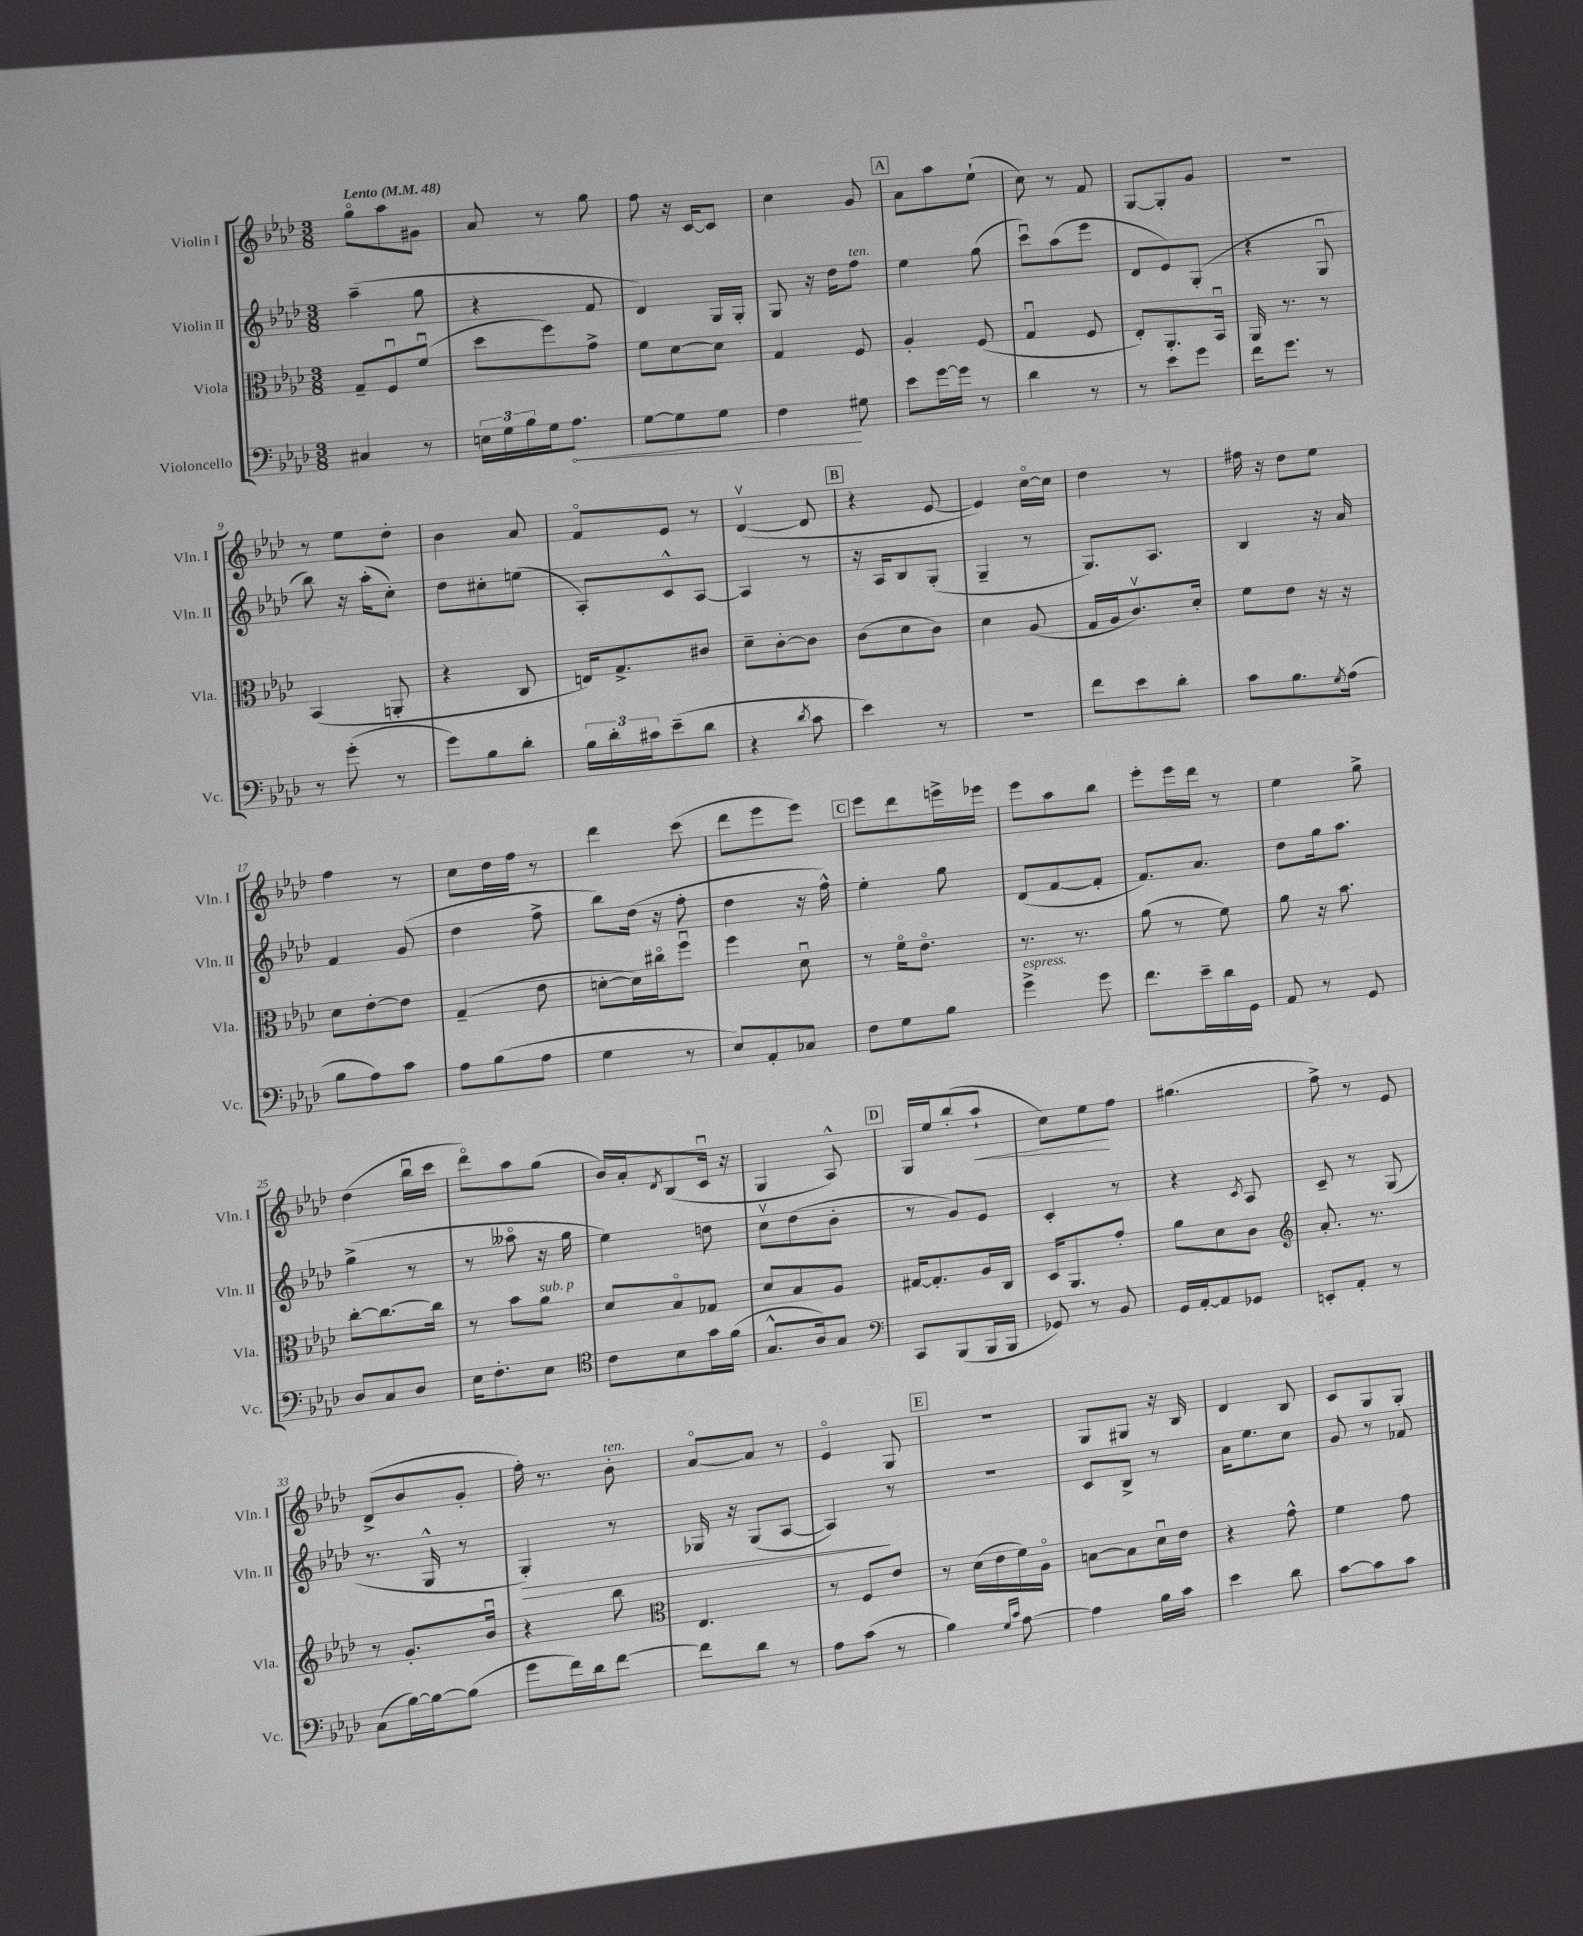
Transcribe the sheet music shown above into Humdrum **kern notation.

**kern	**dynam	**kern	**kern	**dynam	**kern	**dynam
*part4	*part4	*part3	*part2	*part2	*part1	*part1
*staff4	*staff4	*staff3	*staff2	*staff2	*staff1	*staff1
*I"Violoncello	*	*I"Viola	*I"Violin II	*	*I"Violin I	*
*I'Vc.	*	*I'Vla.	*I'Vln. II	*	*I'Vln. I	*
*clefF4	*	*clefC3	*clefG2	*	*clefG2	*
*k[b-e-a-d-]	*	*k[b-e-a-d-]	*k[b-e-a-d-]	*	*k[b-e-a-d-]	*
*M3/8	*	*M3/8	*M3/8	*	*M3/8	*
*MM48	*	*MM48	*MM48	*	*MM48	*
=1	=1	=1	=1	=1	=1	=1
!	!	!	!	!	!LO:TX:a:B:t=Lento	!
4C#X/	.	8G~/L	(4aa-~\	.	8gg\L	.
.	.	8Fu/	.	.	8aa-\	.
8r	.	(8fu/J	8gg\	.	8g#X\J	.
=2	=2	=2	=2	=2	=2	=2
24En\LL	.	8dd-\L	4r	.	8a-/	.
24G\	.	.	.	.	.	.
24B-\	.	.	.	.	.	.
16G\J	.	8ff\)	.	.	8r	.
!	!LO:HP:b	!	!	!	!	!
8.A-\J	<	.	.	.	.	.
.	.	8g^\J	8f/	.	8gg\	.
=3	=3	=3	=3	=3	=3	=3
[8G\L	.	8f\L	4d-/)	.	8ff\	.
8G\]	.	[8d-\	.	.	16r	.
.	.	.	.	.	[16c/KL	.
8G\J	.	8d-\J]	16G/LL	.	8c/J]	.
.	.	.	16G'/JJ	.	.	.
=4	=4	=4	=4	=4	=4	=4
4F\	.	4G/	8G/	.	4cc\	.
.	.	.	16r	.	.	.
.	.	.	16dd-\KL	.	.	.
!	!	!	!LO:TX:a:i:t=ten.	!	!	!
8G#X\	[	8F/	8ff\J	.	8g/	.
!!LO:REH:place=s1:t=A
=5	=5	=5	=5	=5	=5	=5
8e-\L	.	4A-'/	4ee-\	.	8a-\L	.
[16g\L	.	.	.	.	8aa-\	.
16g\JJ]	.	.	.	.	.	.
8r	.	(8F/	(8gg\	.	(8ee-`\J	.
=6	=6	=6	=6	=6	=6	=6
4d-\	.	4Gu/	8cccu\L)	.	8cc\)	.
.	.	.	(8aa-\	.	8r	.
8r	.	8F/	8eee-\J	.	8f/	.
=7	=7	=7	=7	=7	=7	=7
8r	.	8E-'/L)	8d-/L	.	[8G/L	.
8e-\L	.	8.AA-'/	8e-/)	.	8G'/]	.
8g\J	.	.	(8G'/J	.	8g/J	.
.	.	16BB-u/Jk	.	.	.	.
=8	=8	=8	=8	=8	=8	=8
16f\KL	.	16AA-/	4r	.	4.r	.
8.g\J	.	8.r	.	.	.	.
8r	.	8r	8Gu/	.	.	.
!!LO:LB:g=z
=9	=9	=9	=9	=9	=9	=9
8r	.	(4BB-/	8bb-\)	.	8r	.
(8g'\	.	.	16r	.	8ee-\L	.
.	.	.	(16aa-'\KL	.	.	.
8r	.	8AAn'/	8cc'\J)	.	8dd-'\J	.
=10	=10	=10	=10	=10	=10	=10
8g\L)	.	4r	8dd-\L	.	4b-\	.
8B-\	.	.	8cc#X'\	.	.	.
8d-'\J	.	8C/	(8een\J	.	8a-/	.
=11	=11	=11	=11	=11	=11	=11
24B-\LL	.	16En/KL)	8A-'/L)	.	8f/L	.
24d-'\	.	.	.	.	.	.
.	.	8.G^/	.	.	.	.
24c#X\J	.	.	.	.	.	.
(8e-~\	.	.	8c^^/	.	8e-/J	.
8d-\J	.	8c#X/J	[8A-/J	.	8r	.
=12	=12	=12	=12	=12	=12	=12
4r	.	8d-~\L	4A-/]	.	([4d-v/	.
.	.	[8c'\	.	.	.	.
8qd-/	.	.	.	.	.	.
8c\	.	8c\J]	8r	.	8d-/]	.
!!LO:REH:place=s1:t=B
=13	=13	=13	=13	=13	=13	=13
4e-\)	.	(8c\L	16r	.	4r	.
.	.	.	16A-/KL	.	.	.
.	.	8d-\	8B-/	.	.	.
8r	.	8c\J)	(8G'/J	.	[8e-/	.
=14	=14	=14	=14	=14	=14	=14
4.r	.	4d-\	4G~/	.	4e-/])	.
.	.	(8A-/	8r	.	[16cc\LL	.
.	.	.	.	.	16cc\JJ]	.
=15	=15	=15	=15	=15	=15	=15
8f\L	.	16G/LL	8.G/L)	.	4dd-\	.
.	.	16A-/J	.	.	.	.
8e-\	.	8.cv/)	.	.	.	.
.	.	.	8.A-/J	.	.	.
8d-'\J	.	.	.	.	8r	.
.	.	16d-'/Jk	.	.	.	.
=16	=16	=16	=16	=16	=16	=16
8c\L	.	8f\L	4B-/	.	16ff#X\	.
.	.	.	.	.	16r	.
8.B-\	.	8e-\J	.	.	8dd-\L	.
.	.	16r	16r	.	8ee-\J	.
8qG/	.	.	.	.	.	.
(16A-\Jk	.	16r	16a-/	.	.	.
!!LO:LB:g=z
=17	=17	=17	=17	=17	=17	=17
8B-\L	.	8d-\L	4f/	.	4ff\	.
8A-\)	.	[8e-'\	.	.	.	.
8c\J	.	8e-\J]	(8g/	.	8r	.
=18	=18	=18	=18	=18	=18	=18
8A-\L	.	(4G~/	4dd-\	.	8cc\L	.
(8B-\	.	.	.	.	16dd-\L	.
.	.	.	.	.	16ff\JJ	.
8A-\J	.	8e-\	8ff^\	.	8r	.
=19	=19	=19	=19	=19	=19	=19
4G\	.	[8dn'\L	8bb-\L)	.	4ddd-\	.
.	.	16d\L])	(16dd-\Jk	.	.	.
.	.	16cc#X\J	16r	.	.	.
8r	.	8ffu\J	8ff'\	.	(8ccc\	.
=20	=20	=20	=20	=20	=20	=20
8E-/L)	.	4ff\	4dd-\	.	8ddd-\L	.
8AA-'/	.	.	.	.	8eee-\	.
8C-X/J	.	8d-u\	16r	.	8eee-\J)	.
.	.	.	16ff^^\)	.	.	.
!!LO:REH:place=s1:t=C
=21	=21	=21	=21	=21	=21	=21
8F\L	.	8r	4ee-'\	.	8eee-\L	.
8G\	.	16f\KL	.	.	8ddd-\	.
.	.	8.e-\J	.	.	.	.
8B-\J	.	.	8gg\	.	16eeen^\L	.
.	.	.	.	.	16eee-X\JJ	.
=22	=22	=22	=22	=22	=22	=22
!LO:TX:a:i:t=espress.	!	!	!	!	!	!
4g^\	.	8.r	(8d-/L	.	8eee-\L	.
.	.	.	[8f/	.	8aa-\	.
.	.	8.r	.	.	.	.
8g\	.	.	8f'/J]	.	8bb-\J	.
=23	=23	=23	=23	=23	=23	=23
8.f\L	.	(8a-\	8.f/L)	.	8eee-'\L	.
.	.	8r	.	.	16eee-\L	.
16e-~\L	.	.	8.a-/J	.	16ddd-\JJ	.
16d-\	.	8f\)	.	.	8r	.
16GG\JJ	.	.	.	.	.	.
=24	=24	=24	=24	=24	=24	=24
8AA-/	.	8a-\	8dd-\L	.	4ee-\	.
8r	.	16r	16gg\k	.	.	.
.	.	8.b-\	8.aa-\J	.	.	.
8GG/	.	.	.	.	8gg^\	.
!!LO:LB:g=z
=25	=25	=25	=25	=25	=25	=25
8D-/L	.	[8cc'\L	(4gg^\	.	(4dd-\	.
8C/	.	8.cc\_	.	.	.	.
8D-/J	.	.	8r	.	16bb-u\LL	.
.	.	16cc\Jk]	.	.	16ccc\JJ	.
=26	=26	=26	=26	=26	=26	=26
16E-\KL	.	8r	8r	.	8ddd-\L)	.
8.F'\	.	.	.	.	.	.
.	.	8b-\L	8aa--X\	.	8aa-\	.
!	!	!LO:TX:a:i:t=sub. p	!	!	!	!
8E-\J	.	8a-\J	16r	.	(8gg\J	.
.	.	.	16gg\	.	.	.
=27	=27	=27	=27	=27	=27	=27
*clefC4	*	*	*	*	*	*
8c\L	.	8d-/L	4ee-\)	.	16b-/LL)	.
.	.	.	.	.	16a-'/J	.
.	.	.	.	.	8qd-/	.
8B-\	.	8B-/	.	.	(8B-/	.
16g\L	.	8G-X/J	8ddn\	.	16cu/Jk	.
(16f\JJ	.	.	.	.	16r	.
=28	=28	=28	=28	=28	=28	=28
8.G^^/L	.	8d-/L	8ccv\L	.	4G/	.
.	.	8B-/	(8dd-\	.	.	.
16A-/k)	.	.	.	.	.	.
8G/J	.	8A-/J	8b-'\J	.	8A-^^/)	.
!!LO:REH:place=s1:t=D
=29	=29	=29	=29	=29	=29	=29
*clefF4	*	*	*	*	*	*
8CC/L	.	[16G#X/KL	8r	.	16G/LL	.
.	.	8.G#'/]	.	.	16ee-/J	.
(8BBB-/	.	.	8g/L)	.	(8bb-'/	.
!	!	!	!	!	!	!LO:HP:b
16BBB-/L	.	16A-/L	8e-/J	.	8aa-`/J	<
16BBB-/JJ	.	16C/JJ	.	.	.	.
=30	=30	=30	=30	=30	=30	=30
8GG-X/)	.	16D-/KL	4c'/	.	8cc\L)	.
.	.	8.AA-/	.	.	.	.
8r	.	.	.	.	8ee-\	.
8BB-/	.	8g'/J	8r	.	8ff\J	[
=31	=31	=31	=31	=31	=31	=31
16GG/LL	.	8a-\L	4r	.	(4.gg#X\	.
[16AA-'/J	.	.	.	.	.	.
8AA-/]	.	8d-\	.	.	.	.
.	.	.	8qc/	.	.	.
8GG-X/J	.	8c\J	8A-/	.	.	.
=32	=32	=32	=32	=32	=32	=32
*	*	*clefG2	*	*	*	*
8EEn'/L	.	8.a-'/	8c~/	.	8ff^\)	.
8AA-'/J	.	.	8r	.	8r	.
.	.	8.r	.	.	.	.
8r	.	.	(8G/	.	8e-/	.
!!LO:LB:g=z
=33	=33	=33	=33	=33	=33	=33
(8C\L	.	8r	8.r	.	(8d-^/L	.
[16B-\L)	.	8.g'/L	.	.	8b-/	.
16B-\J_	.	.	16G^^/	.	.	.
(8B-\J]	.	.	8r	.	8g'/J	.
.	.	16b-u/Jk	.	.	.	.
=34	=34	=34	=34	=34	=34	=34
!	!	!	!	!LO:HP:b	!	!
8g\L	.	4r	4G'/)	>	16ff'\)	.
.	.	.	.	.	8.r	.
16f\L)	.	.	.	.	.	.
16d-\J	.	.	.	.	.	.
!	!	!	!	!	!LO:TX:a:i:t=ten.	!
[8f\J	.	8bb-\	8r	.	8b-'\	.
=35	=35	=35	=35	=35	=35	=35
*	*	*clefC3	*	*	*	*
8f\L]	.	4.E-/	16G-X/	.	[8a-/L	.
.	.	.	16r	.	.	.
8d-\J	.	.	(8G-/L	.	8a-/J]	.
8r	.	.	[8A-/J	.	8r	.
=36	=36	=36	=36	=36	=36	=36
8A-\L	.	8r	4A-/])	.	4e-/	.
(8c\J	.	8F/L	.	.	.	.
8r	.	8e-/J	8r	]	8G/	.
!!LO:REH:place=s1:t=E
=37	=37	=37	=37	=37	=37	=37
4B-\)	.	8r	4.r	.	4.r	.
.	.	(16d-\LL	.	.	.	.
.	.	16e-\	.	.	.	.
16qqG/LL	.	.	.	.	.	.
16qqc/JJ	.	.	.	.	.	.
[8A-\	.	16f\)	.	.	.	.
.	.	16A-\JJ	.	.	.	.
=38	=38	=38	=38	=38	=38	=38
4A-\]	.	[8Bn\L	8c/L	.	8G/L	.
.	.	8B\]	8B-^/J	.	8G#X/J	.
16B-\LL	.	16d-u\L	8r	.	16r	.
16c\JJ	.	16e-\JJ	.	.	16B-/	.
=39	=39	=39	=39	=39	=39	=39
4e-\	.	4r	16a-\KL	.	4d-/	.
.	.	.	8.ee-\	.	.	.
8d-\	.	8g^^\	8cc\J	.	8B-/	.
=40	=40	=40	=40	=40	=40	=40
[8c\L	.	4f\	8g/	.	8c/L	.
8c\]	.	.	8r	.	8G/	.
8c\J	.	8g\	8f-X/	.	8G'/J	.
==	==	==	==	==	==	==
*-	*-	*-	*-	*-	*-	*-
